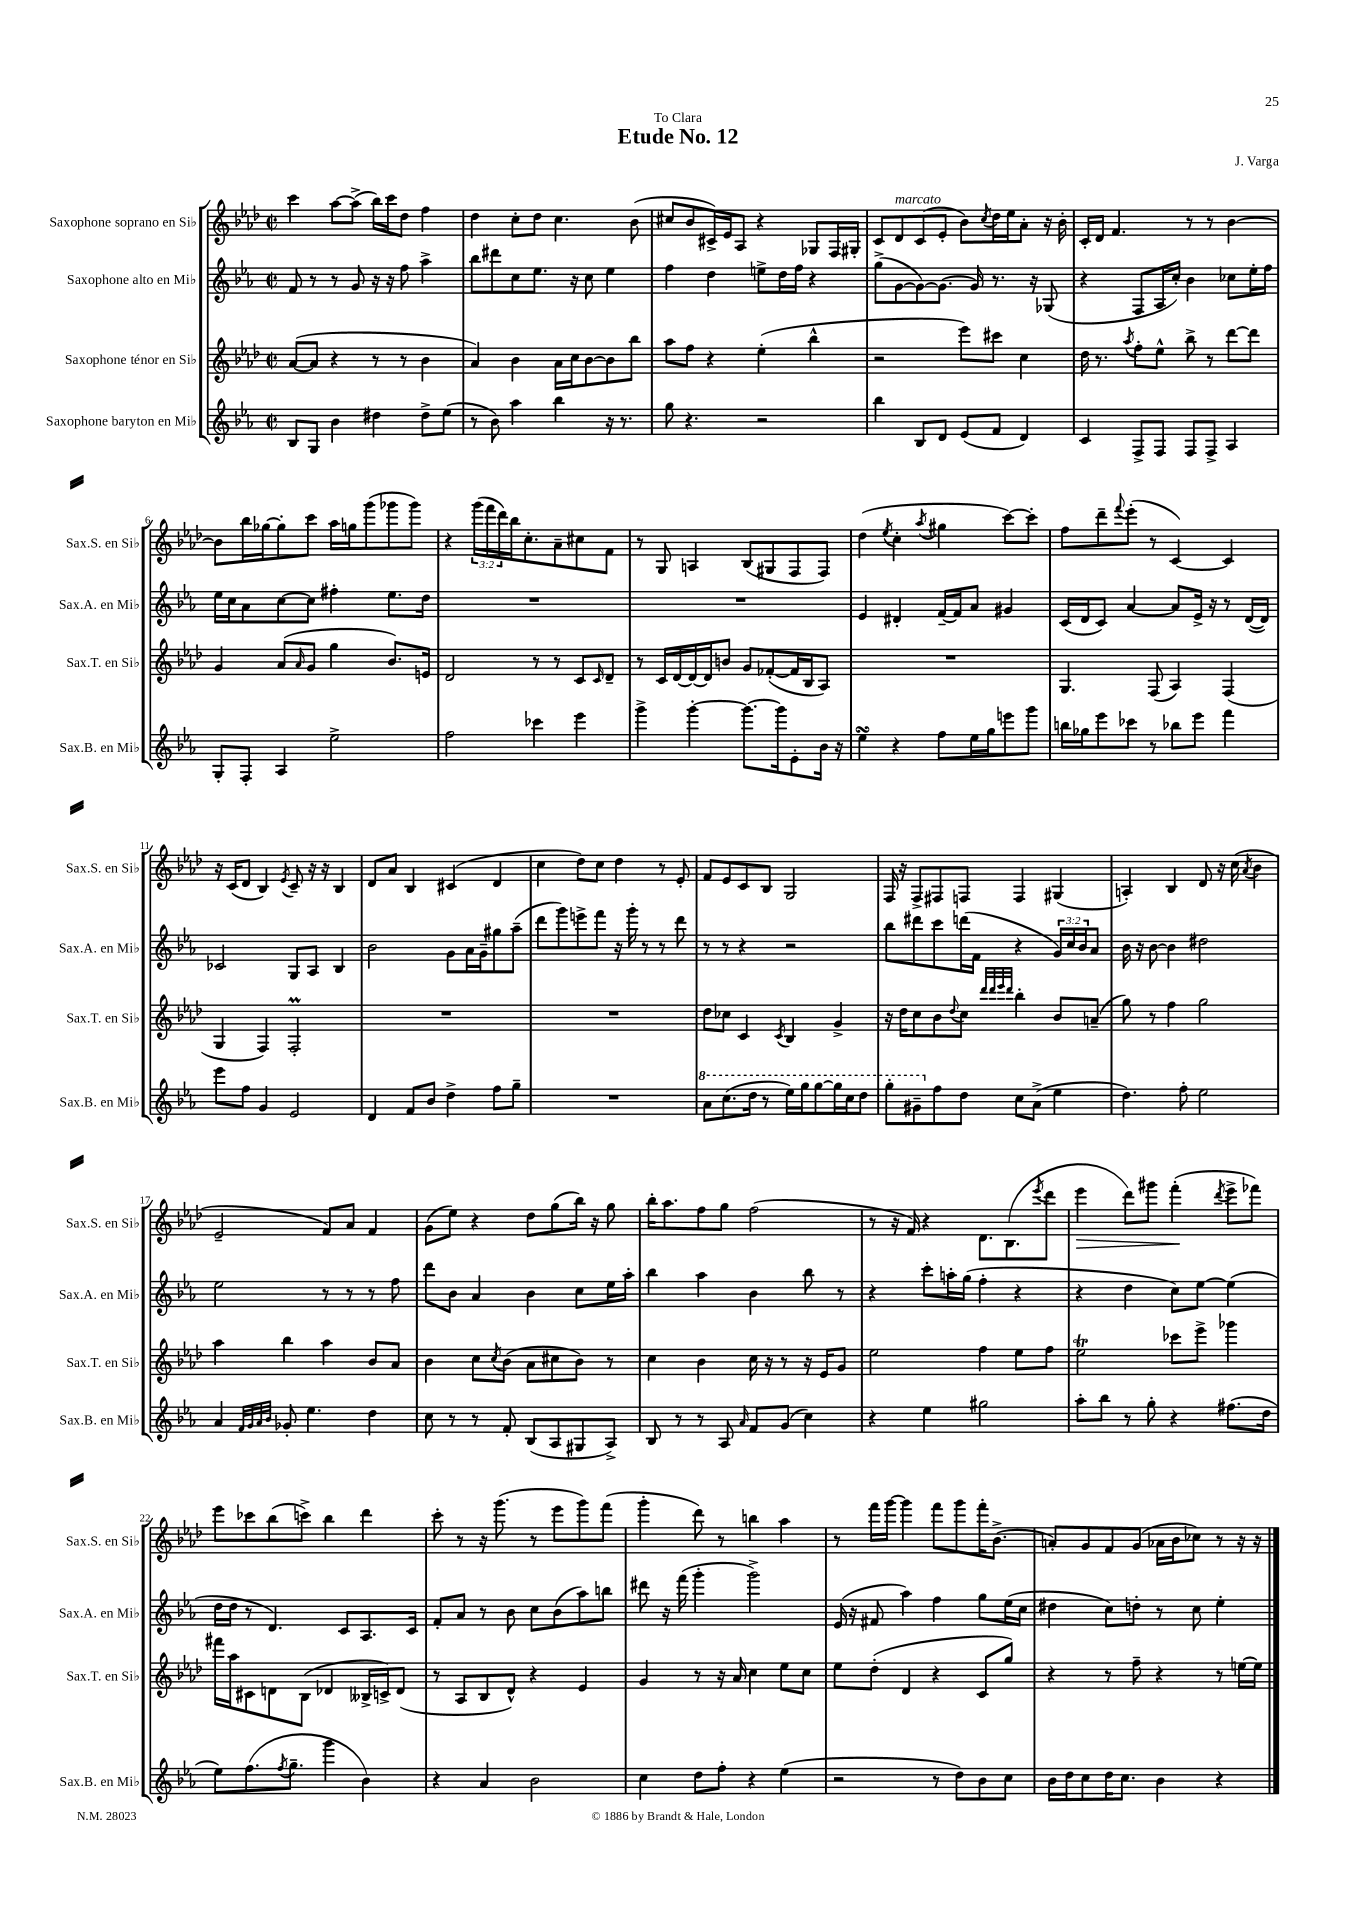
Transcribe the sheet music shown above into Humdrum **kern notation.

**kern	**kern	**kern	**kern	**dynam
*part4	*part3	*part2	*part1	*part1
*staff4	*staff3	*staff2	*staff1	*staff1
*I"Saxophone baryton en Mi♭	*I"Saxophone ténor en Si♭	*I"Saxophone alto en Mi♭	*I"Saxophone soprano en Si♭	*
*I'Sax.B. en Mi♭	*I'Sax.T. en Si♭	*I'Sax.A. en Mi♭	*I'Sax.S. en Si♭	*
*clefG2	*clefG2	*clefG2	*clefG2	*
*k[b-e-a-]	*k[b-e-a-d-]	*k[b-e-a-]	*k[b-e-a-d-]	*
*M2/2	*M2/2	*M2/2	*M2/2	*
*met(c|)	*met(c|)	*met(c|)	*met(c|)	*
=1	=1	=1	=1	=1
8B-/L	([8a-/L	8f/	4ccc\	.
8G/J	8a-/J]	8r	.	.
4b-\	4r	8r	[8aa-\L	.
.	.	8g/	(8aa-^\J]	.
4dd#X\	8r	16r	16bb-\LL)	.
.	.	16r	16ccc\J	.
.	8r	8ff\	8dd-\J	.
8dd#^\L	4b-\	4aa-^\	4ff\	.
(8ee-\J	.	.	.	.
=2	=2	=2	=2	=2
8r	4a-/)	8bb-\L	4dd-\	.
8b-\)	.	8ddd#X\	.	.
4aa-\	4b-\	8cc\	8cc'\L	.
.	.	8.ee-\J	8dd-\J	.
4bb-\	16a-\LL	.	4.cc\	.
.	16cc\J	16r	.	.
.	[8b-\	8cc\	.	.
16r	8b-\]	4ee-\	.	.
8.r	.	.	.	.
.	8bb-\J	.	(8b-\	.
=3	=3	=3	=3	=3
8gg\	8aa-\L	4ff\	8cc#X/L	.
4.r	8ff\J	.	8b-/	.
.	4r	4dd\	16c#X^/L)	.
.	.	.	16e-/J	.
.	.	.	8A-/J	.
2r	(4ee-'\	8een^\L	4r	.
.	.	16dd\L	.	.
.	.	16ff\JJ	.	.
.	4bb-^^\	4r	8G-X/L	.
.	.	.	16F/L	.
.	.	.	16G#X'/JJ	.
=4	=4	=4	=4	=4
4bb-\	2r	(8gg^\L	8c/L	.
!	!	!	!LO:TX:a:i:t=marcato	!
.	.	[8g\	8d-/	.
8B-/L	.	8g\_)	(8c/	.
8d/J	.	(8.g\J]	8e-'/J	.
(8e-/L	8eee-\L)	.	8b-\L)	.
.	.	16g/)	.	.
.	.	.	8qcc/	.
8f/J	8ccc#X\J	8.r	16dd-\L	.
.	.	.	16ee-\J	.
4d/)	4cc\	.	8a-'\J	.
.	.	16r	.	.
.	.	(8G-X/	16r	.
.	.	.	16b-'\	.
=5	=5	=5	=5	=5
4c/	16dd-\	4r	16c'/LL	.
.	8.r	.	16d-/JJ	.
.	.	.	4.f/	.
.	8qaa-/	.	.	.
8F^/L	8ff'\L	8F/L	.	.
8F/J	8ee-^^\J	16A-/L	.	.
.	.	16cc'/JJ)	.	.
8F/L	8bb-^\	4b-\	8r	.
8F^/J	8r	.	8r	.
4A-/	[8ddd-\L	8cc-X\L	[4b-\	.
.	8ddd-\J]	16ee-'\L	.	.
.	.	16ff\JJ	.	.
!!LO:LB:g=z
=6	=6	=6	=6	=6
8G'/L	4g/	16ee-\LL	8b-\L]	.
.	.	16cc\J	.	.
8F'/J	.	8a-\	16bb-\L	.
.	.	.	[16gg-X\J	.
4A-/	(8a-/L	[8cc\	8gg-'\]	.
.	16qqa-/	.	.	.
.	8g/J	8cc\J]	8ccc\J	.
2ee-^\	4gg\	4ff#X'\	16aa-\LL	.
.	.	.	16ggn\J	.
.	.	.	(8ggg\	.
.	8.b-/L)	8.ee-\L	8ggg-X\	.
.	.	.	8ggg-\J)	.
.	16en/Jk	16dd\Jk	.	.
=7	=7	=7	=7	=7
2ff\	2d-/	1r	4r	.
.	.	.	(24ggg\LL	.
.	.	.	24fff\	.
.	.	.	24ddd-\)	.
.	.	.	16bb-\J	.
.	.	.	8.cc'\	.
4ccc-X\	8r	.	.	.
.	8r	.	8a-~\	.
4eee-\	8c/L	.	8cc#X\	.
.	16qqc/	.	.	.
.	8d-~/J	.	8f\J	.
=8	=8	=8	=8	=8
4ggg^\	8r	1r	8r	.
.	16c/LL	.	8G/	.
.	[16d-/	.	.	.
[4ggg'\	16d-/_	.	4An/	.
.	16d-/J]	.	.	.
.	8bn/J	.	.	.
8.ggg\L_	8g/L	.	(8B-/L	.
.	([8f-X'/	.	8G#X/	.
16ggg\k]	.	.	.	.
8e-'\	16f-/L]	.	8F/	.
.	16B-/J	.	.	.
16b-\Jk	8A-/J)	.	8F/J)	.
16r	.	.	.	.
=9	=9	=9	=9	=9
4ee-sSSs\	1r	4e-/	(4dd-\	.
.	.	.	8qee-/	.
4r	.	4d#X'/	4cc'\	.
.	.	.	8qaa-/	.
8ff\L	.	[16f~/LL	4gg#X\	.
.	.	16f/J]	.	.
16ee-\L	.	8a-/J	.	.
16gg\J	.	.	.	.
8eeen\	.	4g#X/	[8ccc\L)	.
8ggg\J	.	.	8ccc'\J]	.
=10	=10	=10	=10	=10
16bbn\LL	4.G/	(16c/LL	8ff\L	.
16gg-X\J	.	16d/J	.	.
8eee-\	.	8c/J)	8ddd-~\	.
.	.	.	8qqfff/	.
8ccc-X\J	.	[4a-/	(8eee-'\J	.
8r	(8F/	.	8r	.
8bb-X\L	4A-/)	8a-/L]	[4c/)	.
8eee-\J	.	16e-^/Jk	.	.
.	.	16r	.	.
4fff\	(4F/	8r	4c/]	.
.	.	([16d/LL	.	.
.	.	16d/JJ])	.	.
!!LO:LB:g=z
=11	=11	=11	=11	=11
8eee-\L	4G/	2c-X/	16r	.
.	.	.	(16c/KL	.
8ff\J	.	.	8d-/J	.
4g/	4F/)	.	4B-/)	.
.	.	.	8qe-/	.
2e-/	2FM'/	8G/L	8c~/	.
.	.	8A-/J	16r	.
.	.	.	16r	.
.	.	4B-/	4B-/	.
=12	=12	=12	=12	=12
4d/	1r	2b-\	8d-/L	.
.	.	.	8a-/J	.
8f/L	.	.	4B-/	.
8b-/J	.	.	.	.
4dd^\	.	8g\L	(4c#X/	.
.	.	16a-\L	.	.
.	.	16g~\J	.	.
8ff\L	.	8gg#X\	4d-/	.
8gg~\J	.	(8aa-~\J	.	.
=13	=13	=13	=13	=13
1r	1r	8ddd\L	4cc\	.
.	.	8ggg\)	.	.
.	.	8eeen^\	8dd-\L)	.
.	.	8fff\J	8cc\J	.
.	.	16r	4dd-\	.
.	.	16ggg'\	.	.
.	.	8r	.	.
.	.	8r	8r	.
.	.	8ddd\	8e-'/	.
=14	=14	=14	=14	=14
*8va	*	*	*	*
8aa-\L	8dd-\L	8r	8f/L	.
(8.ccc\	8cc-X\J	8r	8e-/	.
.	4c/	4r	8c/	.
16ddd\Jk	.	.	.	.
8r	.	.	8B-/J	.
.	8qc/	.	.	.
16eee-\LL)	4B-/	2r	2G/	.
16ggg\J	.	.	.	.
[8ggg\	.	.	.	.
16ggg\L]	4g^/	.	.	.
16ccc\J	.	.	.	.
8ddd\J	.	.	.	.
=15	=15	=15	=15	=15
8ggg'\L	16r	8bb-\L	16F/	.
.	16dd-\KL	.	16r	.
8gg#X~\	8cc\	8ddd#X\	8F^/L	.
*X8va	*	*	*	*
8ff\	8b-\	8ccc\	8F#X/	.
.	8qqdd-/	.	.	.
8dd\J	8cc\J	(16dddn\L	8Fn/J	.
.	.	16f\JJ	.	.
.	32qqddd-/LLL	.	.	.
.	32qqddd-/	.	.	.
.	32qqeee-/	.	.	.
.	32qqddd-/JJJ	.	.	.
8cc\L	4bb-'\	4r	4F/	.
(8a-^\J	.	.	.	.
4ee-\	8b-/L	24g/LL)	(4G#X/	.
.	.	24cc/	.	.
.	.	24b-/J	.	.
.	(8an~/J	8a-/J	.	.
=16	=16	=16	=16	=16
4.dd\)	8gg\)	16b-\	4An'/)	.
.	.	16r	.	.
.	8r	[8b-\	.	.
.	4ff\	4b-\]	4B-/	.
8ff'\	.	.	.	.
2ee-\	2gg\	2dd#X\	8d-/	.
.	.	.	16r	.
.	.	.	(16cc\	.
.	.	.	8qa-/	.
.	.	.	4b-\	.
!!LO:LB:g=z
=17	=17	=17	=17	=17
4a-/	4aa-\	2ee-\	2e-~/	.
32qqf/LLL	.	.	.	.
32qqg/	.	.	.	.
32qqa-/	.	.	.	.
32qqb-/JJJ	.	.	.	.
8g-X'/	4bb-\	.	.	.
4.ee-\	.	.	.	.
.	4aa-\	8r	8f/L)	.
.	.	8r	8a-/J	.
4dd\	8b-/L	8r	4f/	.
.	8a-/J	8ff\	.	.
=18	=18	=18	=18	=18
8cc\	4b-\	8ddd\L	(8g\L	.
8r	.	8b-\J	8ee-\J)	.
8r	8cc\L	4a-/	4r	.
.	8qcc/	.	.	.
8f'/	(8b-\J	.	.	.
(8B-/L	8a-\L	4b-\	8dd-\L	.
8A-/	8cc#X\	.	(8gg\	.
8G#X/	8b-\J)	8cc\L	16bb-\Jk)	.
.	.	.	16r	.
8A-^/J)	8r	16ee-\L	8gg\	.
.	.	16aa-'\JJ	.	.
=19	=19	=19	=19	=19
8B-/	4cc\	4bb-\	16bb-'\KL	.
.	.	.	8.aa-\	.
8r	.	.	.	.
8r	4b-\	4aa-\	8ff\	.
8A-/	.	.	8gg\J	.
16qqa-/	.	.	.	.
8f/L	16cc\	4b-\	(2ff\	.
.	16r	.	.	.
(8g/J	8r	.	.	.
4cc\)	16r	8bb-\	.	.
.	16e-/KL	.	.	.
.	8g/J	8r	.	.
=20	=20	=20	=20	=20
4r	2ee-\	4r	8r	.
.	.	.	16r	.
.	.	.	16f/)	.
4ee-\	.	8ccc'\L	4r	.
.	.	16aan'\L	.	.
.	.	(16gg\JJ	.	.
2gg#X\	4ff\	4ff'\	8.d-\L	.
.	.	.	(8.B-\	.
.	8ee-\L	4r	.	.
.	.	.	8qeee-/	.
.	8ff\J	.	8ddd-\J	.
=21	=21	=21	=21	=21
!	!	!	!	!LO:HP:b
8aa-'\L	2ee-T\	4r	4eee-\	>
8bb-\J	.	.	.	.
8r	.	4dd\	8ddd-\L)	.
8gg'\	.	.	8ggg#X\J	.
4r	8ccc-X\L	8cc\L)	(4fff'\	.
.	8eee-^\J	[8ee-\J	.	.
.	.	.	8qddd-/	.
(8.ff#X\L	4ggg-X\	(4ee-\]	8eee-^\L	]
.	.	.	8fff-X\J)	.
16dd\Jk	.	.	.	.
!!LO:LB:g=z
=22	=22	=22	=22	=22
8ee-\L)	16fff#X\LL	16dd\LL	8eee-\L	.
.	16aa-\J	16dd\JJ	.	.
(8.ff\	8c#X\	8r	8ccc-X\	.
.	8dn\	4.d/)	(8bb-\	.
8qff/	.	.	.	.
8.gg~\J	.	.	.	.
.	(8B-\J	.	8cccn^\J)	.
4ggg\	4d-X/	.	4bb-\	.
.	.	8c/L	.	.
4b-\)	16B--X^/LL	8.A-/	4ddd-\	.
.	16cn^/J)	.	.	.
.	(8d-/J	.	.	.
.	.	16c/Jk	.	.
=23	=23	=23	=23	=23
4r	8r	8f'/L	8ccc'\	.
.	8A-/L	8a-/J	8r	.
4a-/	8B-/	8r	16r	.
.	.	.	(8.ggg\	.
.	8d-^^/J)	8b-\	.	.
2b-\	4r	8cc\L	8r	.
.	.	(8b-\	8eee-\L	.
.	4e-/	8aa-\)	8ggg\)	.
.	.	8bbn\J	(8fff\J	.
=24	=24	=24	=24	=24
4cc\	4g/	8ddd#X\	4ggg'\	.
.	.	16r	.	.
.	.	(16fff\	.	.
8dd\L	8r	4ggg'\	8ddd-\)	.
8ff'\J	16r	.	8r	.
.	16a-/	.	.	.
4r	4cc\	2ggg^\)	4bbn\	.
(4ee-\	8ee-\L	.	4aa-\	.
.	8cc\J	.	.	.
=25	=25	=25	=25	=25
2r	8ee-\L	(16e-/	8r	.
.	.	16r	.	.
.	(8dd-'\J	8f#X/	16fff\LL	.
.	.	.	[16ggg\JJ	.
.	4d-/	4aa-\)	4ggg\]	.
8r	4r	4ff\	8fff\L	.
8dd\L)	.	.	8ggg\	.
8b-\	8c/L	8gg\L	16fff'\K	.
.	.	.	(8.b-^\J	.
8cc\J	8gg/J)	(16ee-\L	.	.
.	.	16cc\JJ	.	.
=26	=26	=26	=26	=26
16b-\LL	4r	4dd#X\	8an'/L)	.
16dd\J	.	.	.	.
8cc\	.	.	8g/	.
16dd\K	8r	8cc\L)	8f/	.
8.cc\J	.	.	.	.
.	8ff~\	8ddn'\J	(8g/J	.
4b-\	4r	8r	16a-X\LL	.
.	.	.	16b-\J	.
.	.	8cc\	8cc-X\J)	.
4r	8r	4ee-'\	8r	.
.	[16een\LL	.	16r	.
.	16ee\JJ]	.	16r	.
==	==	==	==	==
*-	*-	*-	*-	*-
